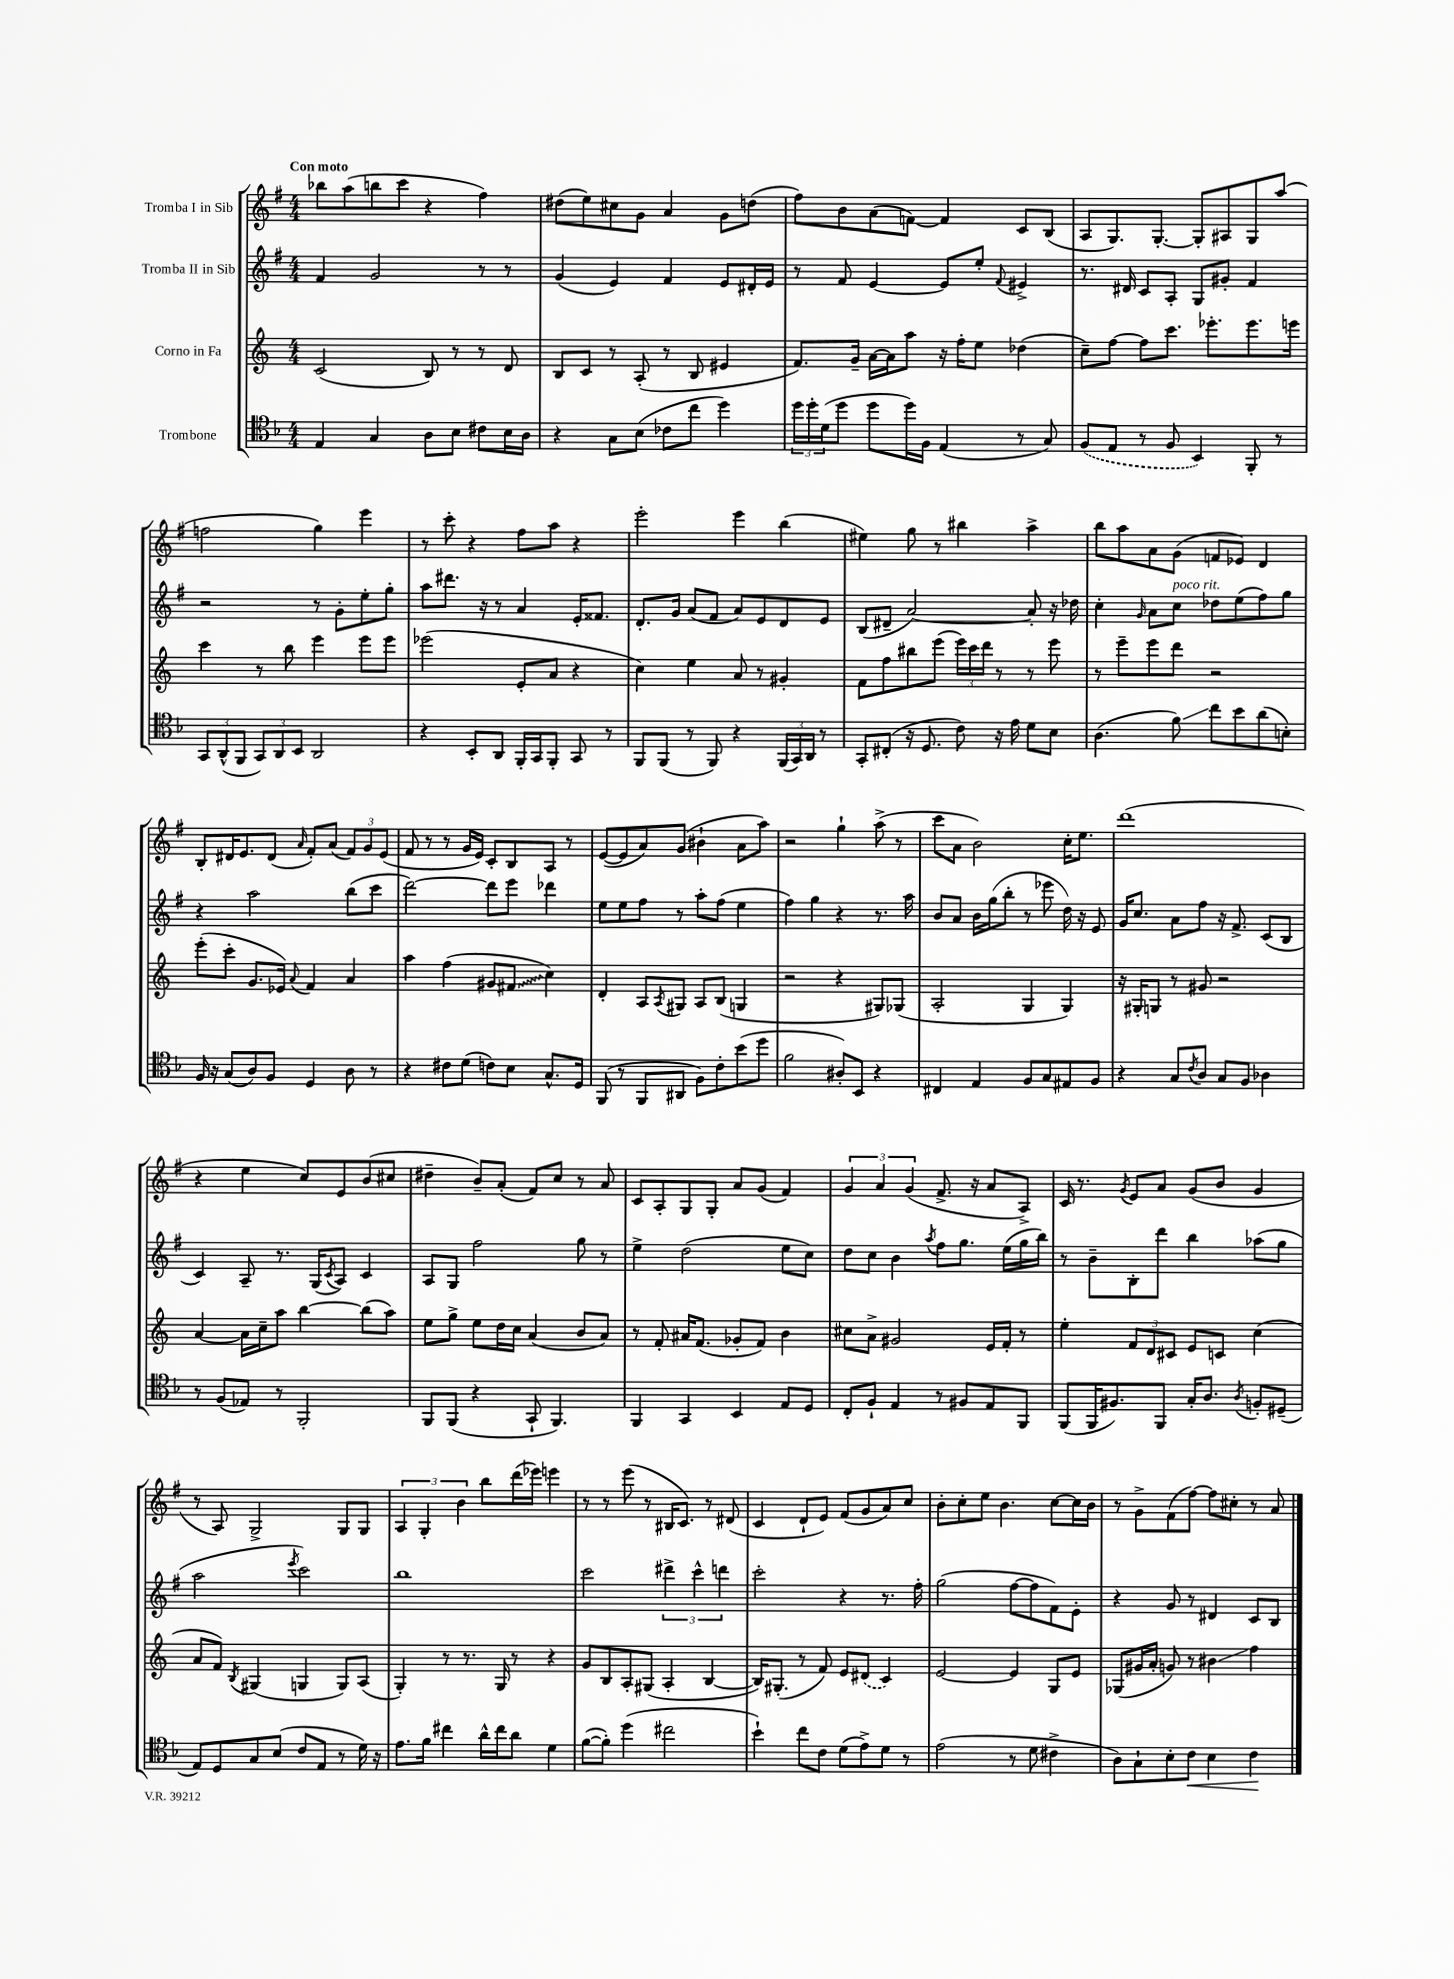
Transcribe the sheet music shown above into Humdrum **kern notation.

**kern	**kern	**kern	**kern
*staff4	*staff3	*staff2	*staff1
*clefC4	*clefG2	*clefG2	*clefG2
*k[b-]	*k[]	*k[f#]	*k[f#]
*M4/4	*M4/4	*M4/4	*M4/4
4E/	(2c/	4f#/	8bb-\L
.	.	.	(8aa\
4G/	.	2g/	8bb\
.	.	.	8ccc\J
8A\L	8B/)	.	4r
8B-\J	8r	.	.
8c#\L	8r	8r	4ff#\)
16B-\L	8d/	8r	.
16A\JJ	.	.	.
=	=	=	=
4r	8B/L	(4g/	(8dd#\L
.	8c/J	.	8ee\)
8G\L	8r	4e/)	8cc#\
(8B-\J	(8A'/	.	8g\J
8c-\L	8r	4f#/	4a/
8cc\J	8B/	.	.
4dd\)	4e#/	8e/L	8g\L
.	.	16d#'/L	(8dd\J
.	.	16e/JJ	.
=	=	=	=
24dd\LL	8.f/L)	8r	8ff#\L)
24dd'\	.	.	.
(24d\J	.	.	.
8dd\J	.	8f#/	8b\
.	16g~/Jk	.	.
8dd\L	[16a\LL	[4e/	(8a\
.	16a\]J	.	.
16dd\L)	8aa\J	.	[8f\J)
16F\JJ	.	.	.
(4E/	16r	8e/]L	4f/]
.	16ff'\LK	.	.
.	8ee\J	8ee'/J	.
.	.	8qqf#/	.
8r	(4dd-\	4e#^/	8c/L
8G/)	.	.	(8B/J
=	=	=	=
(8F/L	8cc~\L)	8.r	8A/L
8E/J	[8ff\J	.	8.G/)
.	.	16d#/	.
8r	8ff\]L	8c/L	.
.	.	.	[8.G'/J
8F/	8.ccc\J	8A'/J	.
4BB-/)	.	8G/L	8G'/]L
.	8.eee-'\L	.	.
.	.	8g#'/J	8A#/
8FF'/	8.eee-\	4f#/	8G/
8r	.	.	(8aa/J
.	16eee\Jk	.	.
=	=	=	=
12GG/L	4ccc\	2r	2ff\
(12AA^^/	.	.	.
12FF/J	.	.	.
12GG/L)	8r	.	.
12AA/	.	.	.
.	8bb\	.	.
12BB-/J	.	.	.
2AA/	4eee\	8r	4gg\)
.	.	8g'\L	.
.	8eee\L	8ee'\	4eee\
.	8eee\J	8gg'\J	.
=	=	=	=
4r	(2eee-\	8aa\L	8r
.	.	8.ddd#\J	8ccc'\
8BB-'/L	.	.	4r
.	.	16r	.
8AA/J	.	8r	.
16FF'/LL	8e'/L	4a/	8ff#\L
16GG/J	.	.	.
8FF'/J	8a/J	.	8aa\J
8GG/	4r	16e'/LK	4r
.	.	8.f##/J	.
8r	.	.	.
=	=	=	=
8FF/L	4cc\)	8.d'/L	2eee'\
(8FF/J	.	.	.
.	.	16g/Jk	.
8r	4ee\	(8a/L	.
8FF/)	.	8f#/J	.
4r	8a/	8a/L)	4eee\
.	8r	8e/	.
(24FF/LL	4g#'/	8d/	(4bb\
24GG/)	.	.	.
24AA/JJ	.	.	.
8r	.	8e/J	.
=	=	=	=
8GG'/L	8f\L	(8B/L	4ee#\)
(8C#'/J	8ff\	8d#~/J	.
16r	8bb#\	[2a/)	8gg\
8.D/	.	.	.
.	(8eee\J	.	8r
8c\)	24eee\LL)	.	4bb#\
.	24ccc\	.	.
.	24ddd\JJ	.	.
16r	8r	.	.
16e\	.	.	.
8d\L	8r	8a'/]	4aa^\
8B-\J	8eee\	16r	.
.	.	16dd-\	.
=	=	=	=
(4.A\	8r	4cc'\	8bb\L
.	8eee~\L	.	8aa\
.	.	16qqg/	.
.	8eee\	8a\L	8a\
8f\)	8ddd\J	8cc\J	(8g\J
8cc\L	2r	8dd-\L	8f/L
8b-\	.	(8ee\	8e-/J)
(8a\	.	8ff#\)	4d/
8B'\J)	.	8gg\J	.
=	=	=	=
16F/	(8eee'\L	4r	8B'/L
16r	.	.	.
(8G/L	8ccc'\J	.	16d#/K
.	.	.	8.e/
8A/)	8.g/L	2aa\	.
8F/J	.	.	(8d#/J
.	16e-/Jk)	.	.
.	8qqa/	.	16qqa/
4D/	4f/	.	8f#'/L)
.	.	.	(8a/J
8A\	4a/	(8bb\L	12f#/L)
.	.	.	12g/
8r	.	8ccc\J	.
.	.	.	(12e/J
=	=	=	=
4r	4aa\	[2ddd\)	8f#/
.	.	.	8r
8c#\L	(4ff\	.	8r
(8d\J	.	.	16g/LL
.	.	.	16e/JJ)
8c\L)	8g#/L	8ddd\]L	8c'/L
8B-\J	8f#/J	8eee\J	8B/
8.G^^/L	4cc\)	4ddd-\	8A/J
.	.	.	8r
16D/Jk	.	.	.
=	=	=	=
(8FF/	4d'/	8ee\L	([8e/L
8r	.	8ee\	8e/]
8FF/L	8A/L	8ff#\J	8a/)
.	8qA/	.	.
8AA#/J	8G#/J	8r	(8g/J
8F\L)	8A/L	8aa'\L	4b#`\
8c'\	(8B/J	(8ff#\J	.
(8b-\	4G/	4ee\	8a\L
8dd\J	.	.	8aa\J)
=	=	=	=
2f\	2r	4ff#\)	2r
.	.	4gg\	.
8A#'/L)	4r	4r	4gg`\
8BB-/J	.	.	.
4r	8G#/L)	8.r	(8aa^\
.	(8G-/J	.	8r
.	.	16aa\	.
=	=	=	=
4C#/	2A'/	8b/L	8ccc\L
.	.	8a/J	8a\J
4E/	.	16b\LL	2b\)
.	.	(16gg\J	.
.	.	8bb'\J	.
8F/L	4G/	8r	.
8G/	.	8eee-\	.
8E#/	4G/)	16dd\)	16cc'\LK
.	.	16r	8.ee\J
8F/J	.	8e/	.
=	=	=	=
4r	16r	16g/LK	(1ddd
.	16G#'/LK	8.cc/J	.
.	8G/J	.	.
8G/L	8r	8a\L	.
8qc/	.	.	.
8A/J	8g#/	8ff#\J	.
8G/L	2r	16r	.
.	.	8.f#^/	.
8F/J	.	.	.
4A-\	.	(8c/L	.
.	.	8B/J	.
=	=	=	=
8r	[4a/	4c/)	4r
(8F/L	.	.	.
8E-/J)	16a\]LL	8A~/	4ee\
.	16cc~\J	.	.
8r	8aa\J	8.r	.
2FF'/	[4bb\	.	8cc/L)
.	.	(16G/LK	.
.	.	8qc/	.
.	.	8A/J)	8e/
.	(8bb\]L	4c/	(8b/
.	8aa\J)	.	8cc#/J
=	=	=	=
8FF/L	8ee\L	8A/L	4dd#~\
(8FF/J	8gg^\J	8G/J	.
4r	8ee\L	2ff#\	8b~/L)
.	16dd\L	.	(8a'/J
.	16cc\JJ	.	.
8GG`/	(4a/	.	8f#/L)
4.FF/)	.	.	8cc/J
.	8b/L	8gg\	8r
.	8a/J)	8r	8a/
=	=	=	=
4FF/	8r	4ee^\	8c/L
.	8f'/	.	8A'/
4GG/	16a#/LK	(2dd\	8G/
.	(8.f/J	.	.
.	.	.	8G'/J
4BB-/	8g-'/L	.	8a/L
.	8f/J)	.	(8g/J
8E/L	4b\	8ee\L	4f#/)
8D/J	.	8cc\J)	.
=	=	=	=
8C'/L	8cc#\L	8dd\L	6g/
8F`/J	8a^\J	8cc\J	.
.	.	.	6a/
4E/	2g#/	4b\	.
.	.	.	(6g/
.	.	8qaa/	.
8r	.	8ff#\L	8.f#^/
8F#/L	.	8.gg\J	.
.	.	.	16r
8E/	16e/LL	.	8a/L
.	16f'/JJ	(16ee\LL	.
8FF/J	8r	16gg\	8A^/J)
.	.	16bb\JJ)	.
=	=	=	=
(8FF/L	4ee'\	8r	16c/
.	.	.	8.r
16FF/K	.	8b~\L	.
8.F#/)	.	.	.
.	.	.	8qg/
.	12f/L	8B'\	8e/L
.	12d/	.	.
8FF/J	.	8ddd\J	8a/J
.	12c#/J	.	.
16G'/LK	8e/L	4bb\	(8g/L
8.A/J	.	.	.
.	8c/J	.	8b/J
8qA/	.	.	.
8F'/L	(4cc\	(8aa-\L	4g/
(8D#~/J	.	8gg\J	.
=	=	=	=
8E/L)	8a/L	2aa\	8r
8D/	8f/J)	.	8A/)
.	8qB/	.	.
8G/	(4G#/	.	2G^/
(8B-/J	.	.	.
.	.	8qeee/	.
8c/L	4G/	2ccc\)	.
8E/J	.	.	.
8r	8G/L)	.	8G/L
16d\)	(8A/J	.	8G/J
16r	.	.	.
=	=	=	=
8.e\L	4G'/)	1bb	6A/
.	.	.	6G'/
16f\Jk	.	.	.
4cc#\	8r	.	.
.	.	.	6b\
.	8.r	.	.
16a^^\LL	.	.	8bb\L
16cc#\J	16G/	.	.
8a\J	8r	.	(16ddd\L
.	.	.	16eee-\JJ)
4d\	4r	.	4eee\
=	=	=	=
([8f\L	8g/L	2ccc\	8r
8f'\]J)	8B/	.	8r
(4dd\	8A'/	.	(8eee\
.	(8G#/J	.	8r
2cc#\	4A'/	6ddd#^\	16B#/LK
.	.	.	8.c/J)
.	.	6ccc^^\	.
.	[4B/	.	8r
.	.	6ddd\	.
.	.	.	(8d#/
=	=	=	=
4b-`\)	16B/]LK)	2ccc'\	4c/
.	(8.G#'/J	.	.
8cc\L	8r	.	8d`/L
8c\J	8f/)	.	8e/J)
(8d\L	8e/L	4r	(8f#/L
8e^\)	(8d#/J	.	8g/
8d\J	4c/)	8.r	8a/)
8r	.	.	8cc/J
.	.	16ff#'\	.
=	=	=	=
(2e\	[2e/	(2gg\	8b'\L
.	.	.	8cc'\
.	.	.	8ee\J
.	.	.	4.b\
8r	4e/]	[8ff#\L	.
8d\	.	8ff#\]	.
4c#^\	8G/L	8f#\)	[8cc\L
.	8e/J	8e'\J	16cc\]L
.	.	.	16b\JJ
=	=	=	=
8A\L)	(8G-/L	4r	8r
8G`\	16g#/L	.	8g^\L
.	16a'/JJ	.	.
8B-'\	8g/)	8g/	(8f#\
8c\J	8r	8r	[8ff#\J)
4B-\	4b#\	4d#/	8ff#\]L
.	.	.	8cc#'\J
4c\	4ff\	8c/L	8r
.	.	8B/J	8a/
==	==	==	==
*-	*-	*-	*-
